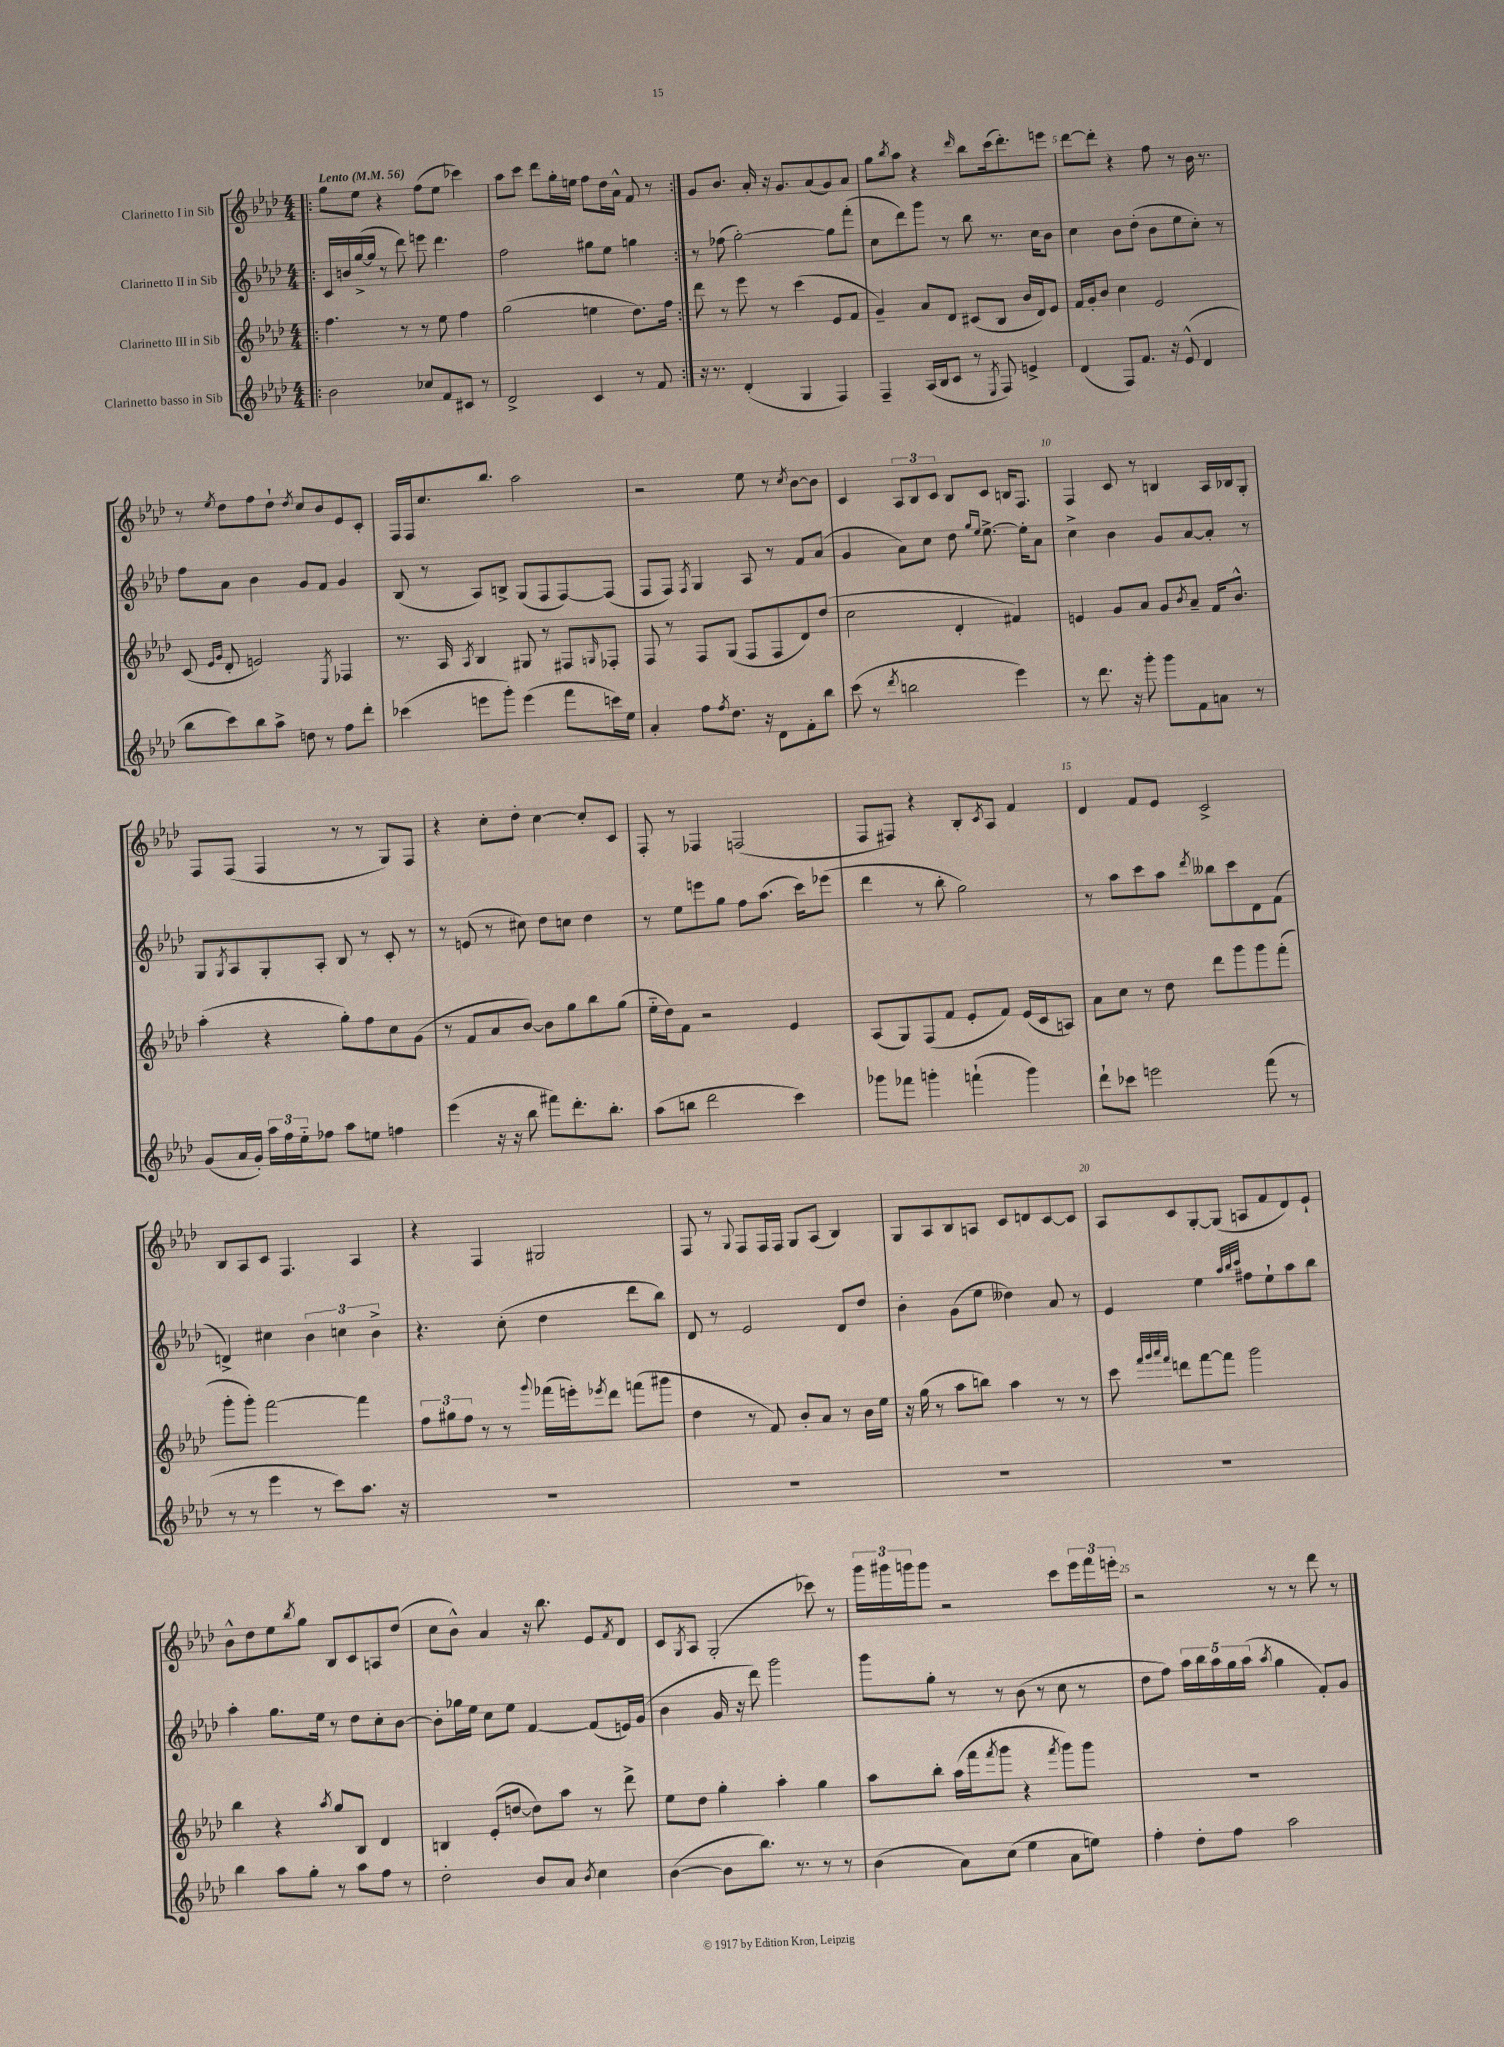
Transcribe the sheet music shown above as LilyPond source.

<<
\new StaffGroup <<
\new Staff = "s0" \with { instrumentName = "Clarinetto I in Sib" } {
    \clef treble \key aes \major \numericTimeSignature \time 4/4 \tempo "Lento" 4 = 56
    \repeat volta 2 { \bar ".|:" g''8 ees''8 r4 f''8( ees''8 ces'''4) |
    aes''8 c'''8 des'''8 g''16-. e''16 f''8 des''16 aes'16-^ f'8 r8 | }
    g'8 bes'8. aes'16-. r16 g'8. aes'8( g'8) aes'8 |
    g''8 \acciaccatura { bes''8 } aes''8 r4 \grace { des'''16 } bes''8 c'''16( des'''8.-.) e'''8 |
    des'''8~ des'''8-. r4 f''8 r8 bes'16 r8. |
    r8 \acciaccatura { ees''8 } des''8 f''8 des''8-! \acciaccatura { des''8 } c''8 bes'8 ees'8 c'8-. |
    f16 f16 c''8. bes''8. aes''2 |
    r2 ees''8 r8 \acciaccatura { c''8 } bes'8~ bes'8 |
    c'4 \tuplet 3/2 { aes8 bes8 c'8 } bes8 c'8 b16 f8. |
    f4 c'8 r8 b4 aes16 bes16 g8-. |
    f8 f8( f4 r8 r8 g8) f8 |
    r4 c''8-. des''8-. c''4~ c''8-. c'8 |
    f8-. r8 fes4 f2( |
    f8 fis8) r4 bes8-. \acciaccatura { c'8 } aes8 f'4 |
    des'4 f'8 ees'8 c'2-> |
    bes8 aes8 c'8 f4. aes4 |
    r4 f4 gis2 |
    f8 r8 \appoggiatura { g8 } f8 f16 f16 g8 aes8( bes4) |
    g8 aes8 bes8 a8 c'8 d'8 c'8~ c'8 |
    aes8 c'8 g8~-. g8( a8 f'8 des'8) ees'8-! |
    bes'8-^ des''8 ees''8 \acciaccatura { bes''8 } g''8 bes8 c'8 a8 des''8( |
    c''8 bes'8-^) aes'4 r16 bes''8. ees'8 \acciaccatura { f'8 } des'8 |
    c'8 \acciaccatura { g8 } aes8 g2-.( ces'''8) r8 |
    \tuplet 3/2 { g'''16 gis'''16 g'''16 } g'''8 r2 c'''8 \tuplet 3/2 { ees'''16 f'''16 e'''16-. } |
    r2 r8 r8 des'''8 r8 \bar "|." |
}
\new Staff = "s1" \with { instrumentName = "Clarinetto II in Sib" } {
    \clef treble \key aes \major \numericTimeSignature \time 4/4
    \repeat volta 2 { \bar ".|:" c'16 b'16 g''16~->( g''16 r8 des'''8) e'''8 des'''4. |
    f''2 gis''8 ees''8 g''4 | }
    r8 fes''8( g''2~-.) g''8 f'''8-.( |
    c''8 des'''8) g'''8 r8 bes''8 r8. c''16 bes'8 |
    c''4 bes'8 des''8-.( bes'8 ees''8 c''8-.) r8 |
    f''8 aes'8 bes'4 g'8 f'8 g'4 |
    bes8( r8 aes8) b8-> g8( f8 f8~) f8( |
    f8 f8) \acciaccatura { f8 } g4 aes8 r8 f'8 aes'8( |
    g'4 aes'8) c''8 des''8 \grace { g''16 ees''16 } ees''8.~-> ees''16-. aes'8 |
    c''4-> bes'4 g'8 aes'8~ aes'8-. r8 |
    g8 \acciaccatura { g8 } aes8 g8-. aes8-. bes8 r8 c'8-. r8 |
    r8 e'8( r8 cis''8) des''8 c''8 des''4 |
    r8 ees''8 e'''8 g''8 f''8 aes''8.( c'''16) ees'''8( |
    des'''4 r8 bes''8-. g''2) |
    r8 aes''8 c'''8 aes''8 \acciaccatura { des'''8 } beses''8 c'''8 des'8 f'8( |
    d'4->) cis''4 \tuplet 3/2 { bes'4 c''4 bes'4-> } |
    r4. c''8-.( des''4 des'''8 bes''8) |
    des'8 r8 ees'2 des'8 des''8 |
    bes'4-. g'8( ees''8 deses''4) aes'8 r8 |
    ees'4 ees''4 \grace { aes''32 bes''32 c'''32 } fis''8 ees''8-! aes''8 bes''8 |
    aes''4-. g''8. ees''16 r8 des''8 c''8-. bes'8~ |
    bes'8-. ges''16 ees''16 c''8 ees''8 f'4~ f'8( e'16) g'16( |
    bes'4 g'16 r16 des'''8) g'''2 |
    g'''8 g''8-. r8 r8 bes'8( r8 c''8 r8 |
    des''8 f''8) \tuplet 5/4 { aes''16 bes''16 aes''16 g''16 aes''16( } \acciaccatura { aes''8 } g''4 f'8-.) g'8 \bar "|." |
}
\new Staff = "s2" \with { instrumentName = "Clarinetto III in Sib" } {
    \clef treble \key aes \major \numericTimeSignature \time 4/4
    \repeat volta 2 { \bar ".|:" f''4. r8 r8 ees''8 f''4 |
    g''2( e''4 des''8.) f''16 | }
    des'''8 r8 ees'''8 r8 c'''4( ees'8 f'8 |
    g'4--) aes'8 des'8 cis'8( bes8 bes'16 des'16) ees'8 |
    f'16 g'16-. bes'8 c''4 ees'2 |
    c'8( \grace { ees'16 g'16 } des'8-. e'2) \acciaccatura { ees8 } fes4 |
    r8. aes16 \acciaccatura { aes8 } bes4 gis8 r8 fis8 \grace { g16 } fes8-. |
    f8 r8 f8 g8( f8 f8 des'8) des''8( |
    c''2 des'4-. fis'4) |
    e'4 g'8 aes'8 g'8 \acciaccatura { bes'8 } aes'8-- f'16 bes'8.-^ |
    aes''4-.( r4 g''8-.) f''8 c''8 g'8( |
    r8 f'8 aes'8 bes'8~) bes'8 g''8 bes''8 g''8( |
    ees''16-_ des''16) f'8 r2 ees'4 |
    aes8( g8) f8( f'8 ees'8-. f'8) ees'16( c'16 a8) |
    aes'8 c''8 r8 des''8 des'''8 g'''8 g'''8 f'''8-.( |
    g'''8-. g'''8-.) f'''2~ f'''4 |
    \tuplet 3/2 { f''8 gis''8 f''8 } r8 r8 \appoggiatura { g'''8 } fes'''16( e'''16-.) \acciaccatura { ees'''8 } des'''8 f'''8( gis'''8 |
    des''4 r8 f'8) bes'8-. aes'8 r8 bes'16 ees''16 |
    r16 g''16( r8 aes''8 b''8) aes''4 r8 r8 |
    c'''8 \grace { f'''32 g'''32 aes'''32 f'''32 } d'''8 f'''8~ f'''8 g'''2 |
    bes''4 r4 \acciaccatura { aes''8 } g''8 bes8 des'4 |
    b4 ees'8-.( d''8~ d''8) aes''8 r8 des'''8-> |
    ees''8 des''8 g''4-. aes''4-. g''4 |
    aes''8 bes''8-. aes''16( f'''16 \acciaccatura { f'''8 } g'''8 r4 \acciaccatura { f'''8 } g'''8) g'''8 |
    R1 \bar "|." |
}
\new Staff = "s3" \with { instrumentName = "Clarinetto basso in Sib" } {
    \clef treble \key aes \major \numericTimeSignature \time 4/4
    \repeat volta 2 { \bar ".|:" bes'2 ces''8 f'8 cis'8 r8 |
    des'2-> c'4 r8 f'8 | }
    r16 r8. des'4-.( g4 f4) |
    f4-- aes16( bes16 c'8 r8 \acciaccatura { ees8 } f8) e'4-> |
    des'4( f8) f'8. r16 ees'8-^( des'4 |
    bes''8 c'''8) bes''8 aes''8-> d''8 r8 f''8 des'''8-. |
    ces'''4( e'''8 g'''8-.) e'''4( f'''8 c'''16) ees''16 |
    aes'4-. f''8 \acciaccatura { f''8 } des''8. r16 des'8 f'8-. bes''8 |
    c'''8( r8 \acciaccatura { des'''8 } b''2 ees'''4) |
    r8 des'''8. r16 g'''8-. g'''8 f'8 a'8 r8 |
    g'8( aes'16 g'16-.) \tuplet 3/2 { aes''16 f''16 ees''16-_ } fes''8 aes''8 e''8 f''4 |
    ees'''4( r16 r16 bes''8 fis'''8) des'''8.-. bes''8.-. |
    aes''8( b''8 des'''2 c'''4) |
    ges'''8 fes'''8 g'''4-. f'''4-!( g'''4) |
    des'''8-! ces'''8 e'''2 f'''8( r8 |
    r8 r8 ees'''4 r8 c'''8) aes''8. r16 |
    R1 |
    R1 |
    R1 |
    R1 |
    bes''4 aes''8 g''8-. r8 aes''8 f''8 r8 |
    des''2-. bes'8 aes'8 \acciaccatura { bes'8 } c''4 |
    bes'4~( bes'8 bes''8.) r8. r8 r8 |
    bes'4( aes'8) c''8( ees''4 aes'8 e''8) |
    f''4-. des''8-. f''8 aes''2 \bar "|." |
}
>>
>>
\layout { \context { \Score \override BarNumber.break-visibility = ##(#f #t #t) barNumberVisibility = #(every-nth-bar-number-visible 5) } }
